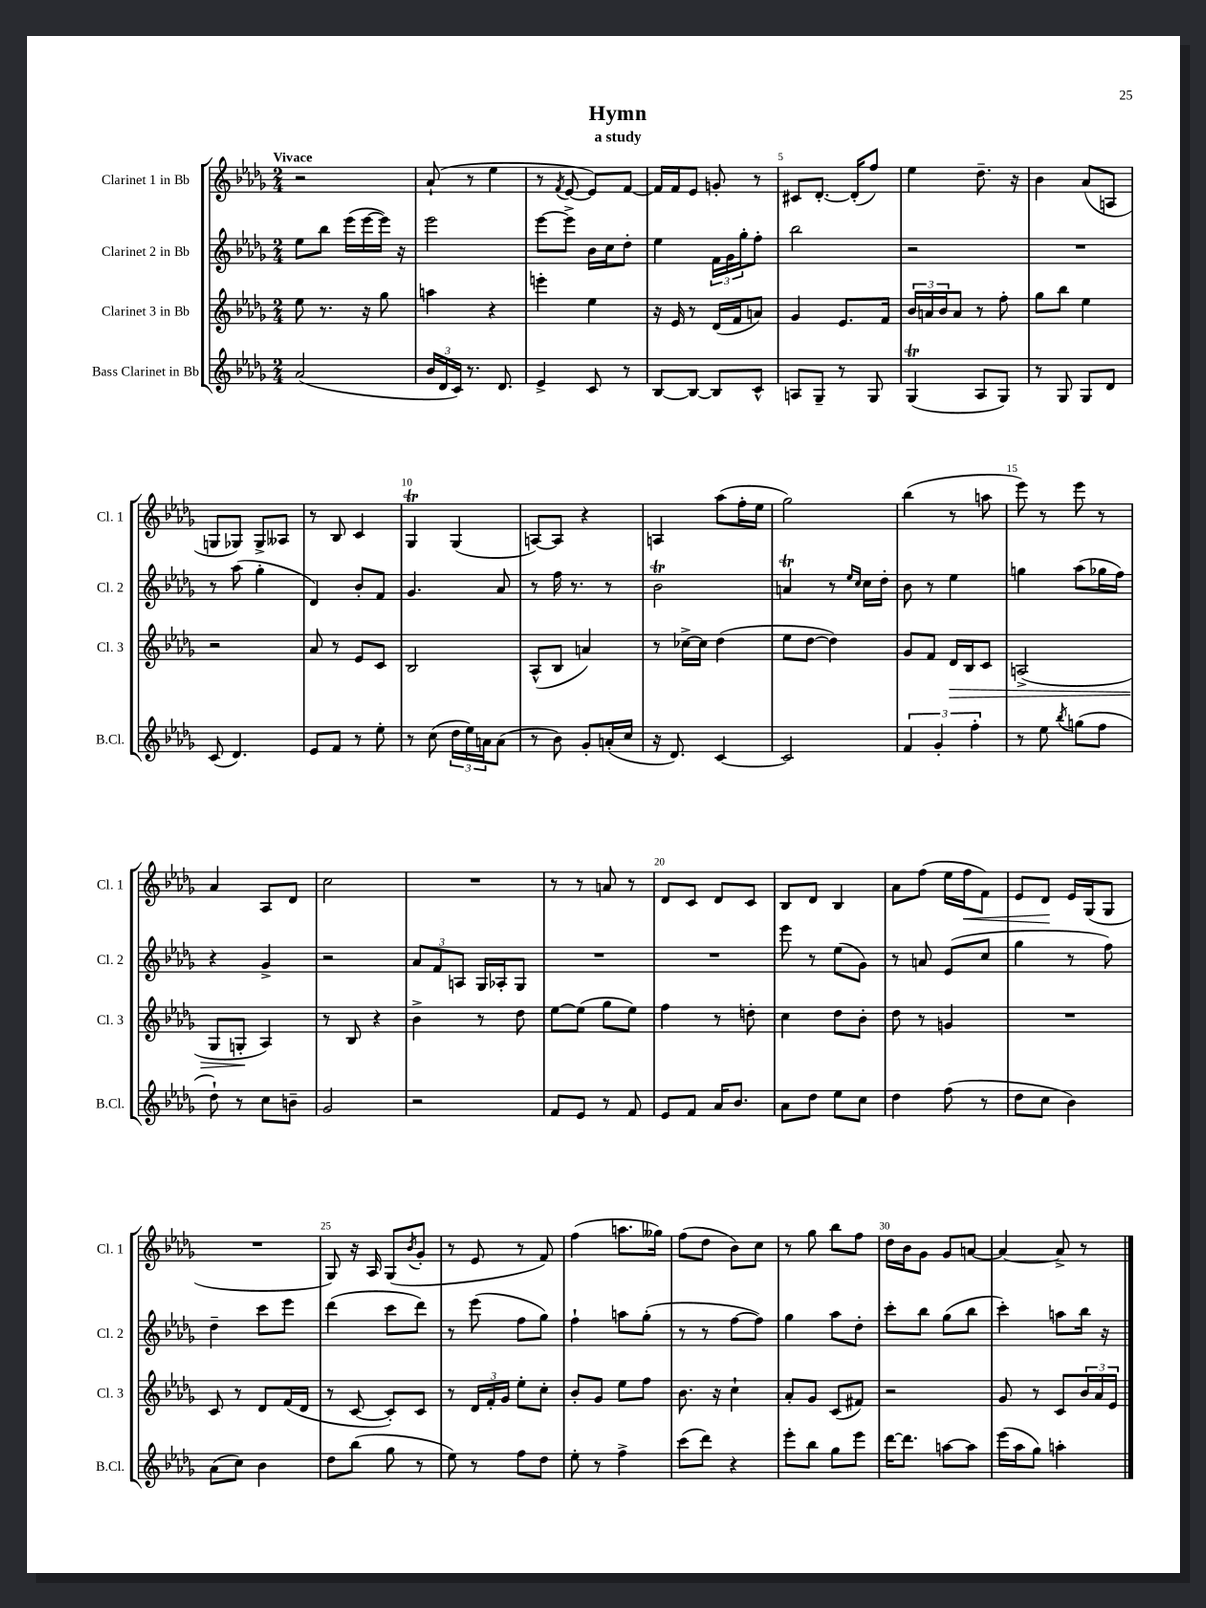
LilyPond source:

\header { title = "Hymn" subtitle = "a study" }
<<
\new StaffGroup <<
\new Staff = "s0" \with { instrumentName = "Clarinet 1 in Bb" shortInstrumentName = "Cl. 1" } {
    \clef treble \key des \major \numericTimeSignature \time 2/4 \tempo "Vivace"
    r2 |
    aes'8-!( r8 ees''4 |
    r8 \acciaccatura { f'8 } ees'8~ ees'8) f'8~ |
    f'16 f'16 ees'8 g'8-. r8 |
    cis'8 des'8.~-. des'16-.( f''8) |
    ees''4 des''8.-- r16 |
    bes'4 aes'8( a8 |
    g8 ges8) ges8-> aeses8 |
    r8 bes8 c'4 |
    ges4\trill ges4( |
    a8~) a8 r4 |
    a4 aes''8( f''16-. ees''16 |
    ges''2) |
    bes''4( r8 a''8 |
    ees'''8) r8 ees'''8 r8 |
    aes'4 aes8 des'8 |
    c''2 |
    R2 |
    r8 r8 a'8 r8 |
    des'8 c'8 des'8 c'8 |
    bes8 des'8 bes4 |
    aes'8 f''8( ees''16 f''16\< f'8) |
    ees'8 des'8\! ees'16 ges16( ges8 |
    R2 |
    ges8) r16 aes16 ges8( \acciaccatura { bes'8 } ges'8-. |
    r8 ees'8 r8 f'8) |
    f''4( a''8. geses''16) |
    f''8( des''8 bes'8) c''8 |
    r8 ges''8 bes''8 f''8 |
    des''16 bes'16 ges'8 ges'8 a'8~ |
    a'4~ a'8-> r8 \bar "|." |
}
\new Staff = "s1" \with { instrumentName = "Clarinet 2 in Bb" shortInstrumentName = "Cl. 2" } {
    \clef treble \key des \major \numericTimeSignature \time 2/4
    ees''8 bes''8 ees'''16( ees'''16~ ees'''16) r16 |
    ees'''2 |
    ees'''8~ ees'''8-> bes'16 c''16 des''8-. |
    ees''4 \tuplet 3/2 { f'16 ges'16 ges''16-. } f''8-. |
    bes''2 |
    r2 |
    R2 |
    r8 aes''8( ges''4-. |
    des'4) bes'8-. f'8 |
    ges'4. aes'8 |
    r8 f''16 r8. r8 |
    bes'2\trill |
    a'4\trill r8 \grace { ees''16 c''16 } c''16 des''16-. |
    bes'8 r8 ees''4 |
    g''4 aes''8( ges''16 f''16) |
    r4 ges'4-> |
    r2 |
    \tuplet 3/2 { aes'8 f'8 a8 } ges16 aes16-. ges8 |
    R2 |
    R2 |
    ees'''8 r8 ees''8( ges'8) |
    r8 a'8 ees'8( c''8 |
    ges''4 r8 f''8) |
    des''4-- c'''8 ees'''8 |
    des'''4( c'''8 des'''8) |
    r8 ees'''8( f''8 ges''8) |
    f''4-! a''8 ges''8-.( |
    r8 r8 f''8~ f''8) |
    ges''4 aes''8 des''8-. |
    c'''8-. bes''8 ges''8( bes''8 |
    c'''4-.) a''8 bes''16 r16 \bar "|." |
}
\new Staff = "s2" \with { instrumentName = "Clarinet 3 in Bb" shortInstrumentName = "Cl. 3" } {
    \clef treble \key des \major \numericTimeSignature \time 2/4
    ees''8 r8. r16 ges''8 |
    a''4 r4 |
    e'''4-. ees''4 |
    r16 ees'16 r8 des'16( f'16 a'8) |
    ges'4 ees'8. f'16 |
    \tuplet 3/2 { bes'16 a'16 bes'16 } a'8 r8 f''8-. |
    ges''8 bes''8 ees''4 |
    r2 |
    aes'8 r8 ees'8 c'8 |
    bes2 |
    aes8-^( bes8 a'4) |
    r8 ces''16~-> ces''16 des''4( |
    ees''8 des''8~ des''4) |
    ges'8 f'8 des'16\> bes16 c'8 |
    a2->( |
    ges8 g8-.\! aes4) |
    r8 bes8 r4 |
    bes'4-> r8 des''8 |
    ees''8~ ees''8( ges''8 ees''8) |
    f''4 r8 d''8-. |
    c''4 des''8 bes'8-. |
    des''8 r8 g'4 |
    R2 |
    c'8 r8 des'8 f'16( des'16 |
    r8 c'8~ c'8-.) c'8 |
    r8 \tuplet 3/2 { des'16 f'16-. ges'16 } ees''8-. c''8-. |
    bes'8-. ges'8 ees''8 f''8 |
    bes'8. r16 c''4-! |
    aes'8-. ges'8 c'8( fis'8) |
    r2 |
    ges'8 r8 c'8 \tuplet 3/2 { bes'16 aes'16 ees'16 } \bar "|." |
}
\new Staff = "s3" \with { instrumentName = "Bass Clarinet in Bb" shortInstrumentName = "B.Cl." } {
    \clef treble \key des \major \numericTimeSignature \time 2/4
    aes'2( |
    \tuplet 3/2 { bes'16 des'16 c'16) } r8. des'8. |
    ees'4-> c'8 r8 |
    bes8~ bes8~ bes8 c'8-^ |
    a8 ges8-- r8 ges8 |
    ges4\trill( aes8 ges8) |
    r8 ges8 ges8 des'8 |
    c'8( des'4.) |
    ees'8 f'8 r8 ees''8-. |
    r8 c''8( \tuplet 3/2 { des''16 ees''16) a'16 } a'8( |
    r8 bes'8) ges'8-. a'16-.( c''16 |
    r16 des'8.) c'4~ |
    c'2 |
    \tuplet 3/2 { f'4 ges'4-. f''4-. } |
    r8 ees''8 \acciaccatura { bes''8 } g''8( f''8 |
    des''8-!) r8 c''8 b'8-- |
    ges'2 |
    r2 |
    f'8 ees'8 r8 f'8 |
    ees'8 f'8 aes'16 bes'8. |
    aes'8 des''8 ees''8 c''8 |
    des''4 f''8( r8 |
    des''8 c''8 bes'4) |
    aes'8( c''8) bes'4 |
    des''8 bes''8( ges''8 r8 |
    ees''8) r8 f''8 des''8 |
    ees''8-. r8 f''4-> |
    c'''8( des'''8) r4 |
    ees'''8-. bes''8 ges''8 ees'''8 |
    des'''16~ des'''8. a''8~ a''8 |
    ees'''16( aes''16 ges''8) a''4-. \bar "|." |
}
>>
>>
\layout { \context { \Score \override BarNumber.break-visibility = ##(#f #t #t) barNumberVisibility = #(every-nth-bar-number-visible 5) } }
